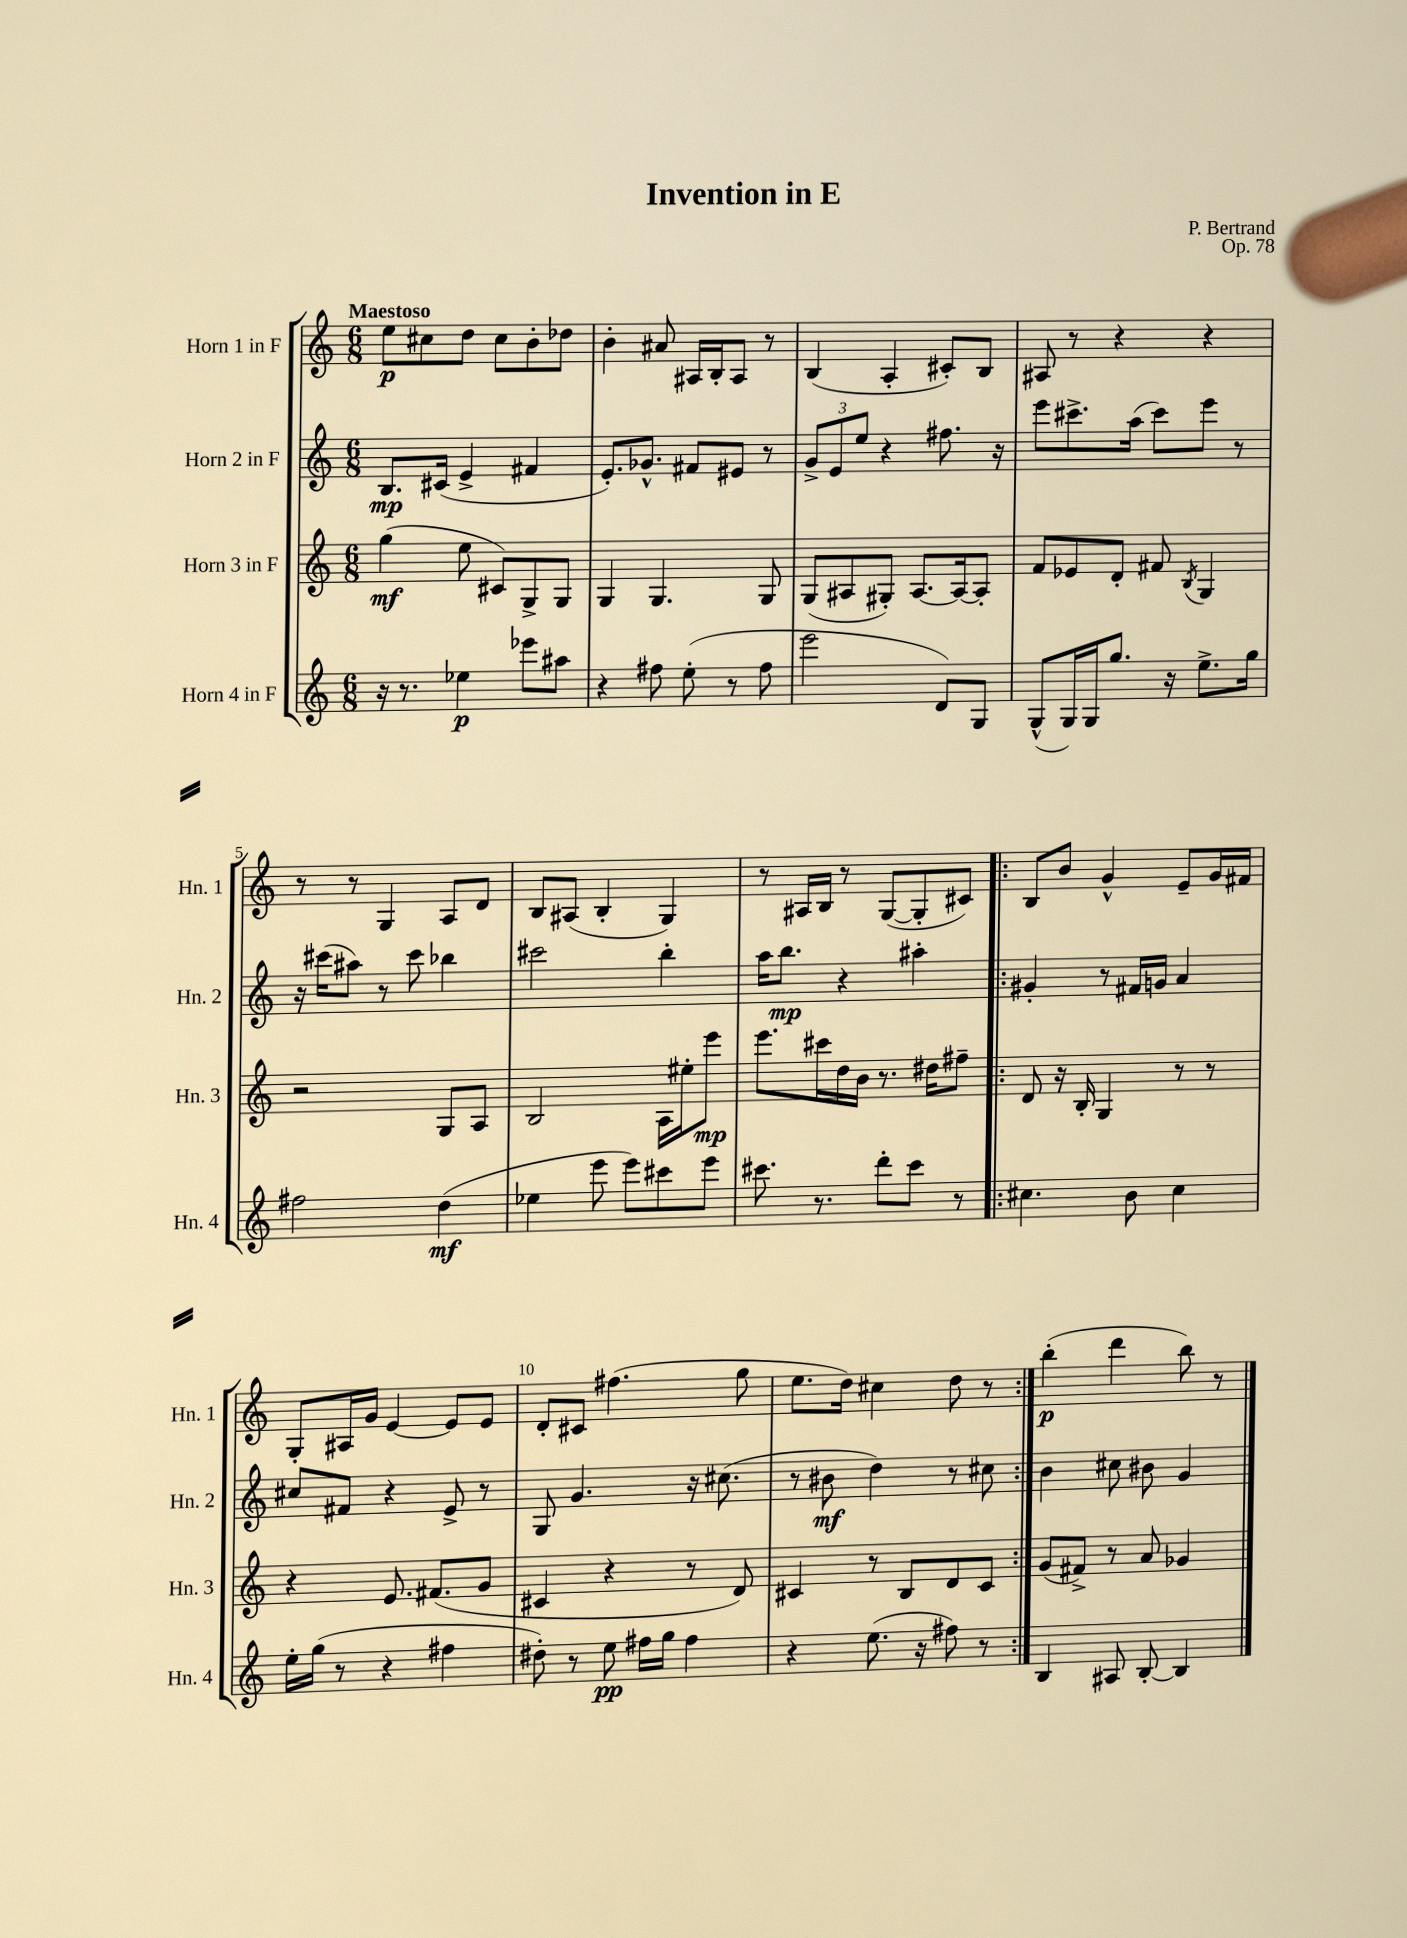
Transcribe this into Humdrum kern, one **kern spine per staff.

**kern	**dynam	**kern	**dynam	**kern	**dynam	**kern	**dynam
*part4	*part4	*part3	*part3	*part2	*part2	*part1	*part1
*staff4	*staff4	*staff3	*staff3	*staff2	*staff2	*staff1	*staff1
*I"Horn 4 in F	*	*I"Horn 3 in F	*	*I"Horn 2 in F	*	*I"Horn 1 in F	*
*I'Hn. 4	*	*I'Hn. 3	*	*I'Hn. 2	*	*I'Hn. 1	*
*clefG2	*	*clefG2	*	*clefG2	*	*clefG2	*
*k[]	*	*k[]	*	*k[]	*	*k[]	*
*M6/8	*	*M6/8	*	*M6/8	*	*M6/8	*
=1	=1	=1	=1	=1	=1	=1	=1
!	!	!	!	!	!	!LO:TX:a:B:t=Maestoso	!
16r	.	(4gg\	mf	8.B/L	mp	8ee\L	p
8.r	.	.	.	.	.	.	.
.	.	.	.	.	.	8cc#X\	.
.	.	.	.	(16c#X/Jk	.	.	.
4ee-X\	p	8ee\	.	4e^/	.	8dd\J	.
.	.	8c#X/L)	.	.	.	8cc#\L	.
8eee-X\L	.	8G^/	.	4f#X/	.	8b'\	.
8aa#X\J	.	8G/J	.	.	.	8dd-X\J	.
=2	=2	=2	=2	=2	=2	=2	=2
4r	.	4G/	.	8.e'/L)	.	4b'\	.
.	.	.	.	8.g-X^^/J	.	.	.
8ff#X\	.	4.G/	.	.	.	8a#X/	.
(8ee'\	.	.	.	8f#X/L	.	16A#X/LL	.
.	.	.	.	.	.	16B'/J	.
8r	.	.	.	8e#X/J	.	8A#/J	.
8ff#\	.	8G/	.	8r	.	8r	.
=3	=3	=3	=3	=3	=3	=3	=3
2eee\	.	(8G/L	.	12g^/L	.	(4B/	.
.	.	.	.	12e/	.	.	.
.	.	8A#X/	.	.	.	.	.
.	.	.	.	12ee/J	.	.	.
.	.	8G#X'/J)	.	4r	.	4A'/	.
.	.	[8.A#/L	.	.	.	.	.
8d/L)	.	.	.	8.ff#X\	.	8c#X'/L)	.
.	.	16A#/k_	.	.	.	.	.
8G/J	.	8A#'/J]	.	.	.	8B/J	.
.	.	.	.	16r	.	.	.
=4	=4	=4	=4	=4	=4	=4	=4
(8G^^/L	.	8f/L	.	8eee\L	.	8A#X/	.
16G/L)	.	8e-X/	.	8.ccc#X^\	.	8r	.
16G/J	.	.	.	.	.	.	.
8.gg/J	.	8d'/J	.	.	.	4r	.
.	.	.	.	(16aa\Jk	.	.	.
.	.	8f#X/	.	8ccc#\L)	.	.	.
16r	.	.	.	.	.	.	.
.	.	8qB/	.	.	.	.	.
8.ee^\L	.	4G/	.	8eee\J	.	4r	.
.	.	.	.	8r	.	.	.
16gg\Jk	.	.	.	.	.	.	.
!!LO:LB:g=z
=5	=5	=5	=5	=5	=5	=5	=5
2ff#X\	.	2r	.	16r	.	8r	.
.	.	.	.	(16ccc#X\KL	.	.	.
.	.	.	.	8aa#X\J)	.	8r	.
.	.	.	.	8r	.	4G/	.
.	.	.	.	8ccc#\	.	.	.
(4dd\	mf	8G/L	.	4bb-X\	.	8A/L	.
.	.	8A/J	.	.	.	8d/J	.
=6	=6	=6	=6	=6	=6	=6	=6
4ee-X\	.	2B/	.	2ccc#X\	.	8B/L	.
.	.	.	.	.	.	(8A#X/J	.
8eee\	.	.	.	.	.	4B'/	.
8eee\L)	.	.	.	.	.	.	.
8ccc#X\	.	16A\LL	.	4bb'\	.	4G/)	.
.	.	16ee#X'\J	.	.	.	.	.
8eee\J	.	8eee\J	mp	.	.	.	.
=7	=7	=7	=7	=7	=7	=7	=7
8.ccc#X\	.	8.eee\L	.	16aa\KL	.	8r	.
.	.	.	.	8.bb\J	mp	.	.
.	.	.	.	.	.	16A#X/LL	.
8.r	.	16ccc#X\L	.	.	.	16B/JJ	.
.	.	16dd\	.	4r	.	8r	.
.	.	16b\JJ	.	.	.	.	.
8ddd'\L	.	8.r	.	.	.	([8G/L	.
8ccc#\J	.	.	.	4aa#X'\	.	8G'/]	.
.	.	16dd#X\KL	.	.	.	.	.
8r	.	8ff#X~\J	.	.	.	8c#X/J)	.
=8!|:	=8!|:	=8!|:	=8!|:	=8!|:	=8!|:	=8!|:	=8!|:
4.cc#X\	.	8d/	.	4g#X'/	.	8B/L	.
.	.	16r	.	.	.	8b/J	.
.	.	16B'/	.	.	.	.	.
.	.	4G/	.	8r	.	4g^^/	.
8b\	.	.	.	16f#X/LL	.	.	.
.	.	.	.	16gn/JJ	.	.	.
4cc#\	.	8r	.	4a/	.	8e~/L	.
.	.	8r	.	.	.	16g/L	.
.	.	.	.	.	.	16f#X/JJ	.
!!LO:LB:g=z
=9	=9	=9	=9	=9	=9	=9	=9
16ee'\LL	.	4r	.	8cc#X/L	.	8G'/L	.
(16gg\JJ	.	.	.	.	.	.	.
8r	.	.	.	8f#X/J	.	16A#X/L	.
.	.	.	.	.	.	16g/JJ	.
4r	.	8.e/	.	4r	.	[4e/	.
.	.	(8.f#X/L	.	.	.	.	.
4ff#X\	.	.	.	8e^/	.	8e/L]	.
.	.	8g/J	.	8r	.	8e/J	.
=10	=10	=10	=10	=10	=10	=10	=10
8dd#X'\)	.	4c#X/	.	8G/	.	8d'/L	.
8r	.	.	.	4.g/	.	8c#X/J	.
8ee\	pp	4r	.	.	.	(4.ff#X\	.
16ff#X\LL	.	.	.	.	.	.	.
16gg\JJ	.	.	.	.	.	.	.
4ff#\	.	8r	.	16r	.	.	.
.	.	.	.	(8.cc#X\	.	.	.
.	.	8d/)	.	.	.	8gg\	.
=11	=11	=11	=11	=11	=11	=11	=11
4r	.	4c#X/	.	8r	.	8.ee\L	.
.	.	.	.	8b#X\	mf	.	.
.	.	.	.	.	.	16dd\Jk)	.
(8.ee\	.	8r	.	4dd\)	.	4cc#X\	.
.	.	8B/L	.	.	.	.	.
16r	.	.	.	.	.	.	.
8ff#X\)	.	8d/	.	8r	.	8dd\	.
8r	.	8c#/J	.	8cc#X\	.	8r	.
=12:|!	=12:|!	=12:|!	=12:|!	=12:|!	=12:|!	=12:|!	=12:|!
4B/	.	(8g/L	.	4b\	.	(4bb'\	p
.	.	8f#X^/J)	.	.	.	.	.
8A#X/	.	8r	.	8cc#X\	.	4ddd\	.
[8B'/	.	8a/	.	8b#X\	.	.	.
4B/]	.	4g-X/	.	4g/	.	8bb\)	.
.	.	.	.	.	.	8r	.
==	==	==	==	==	==	==	==
*-	*-	*-	*-	*-	*-	*-	*-
